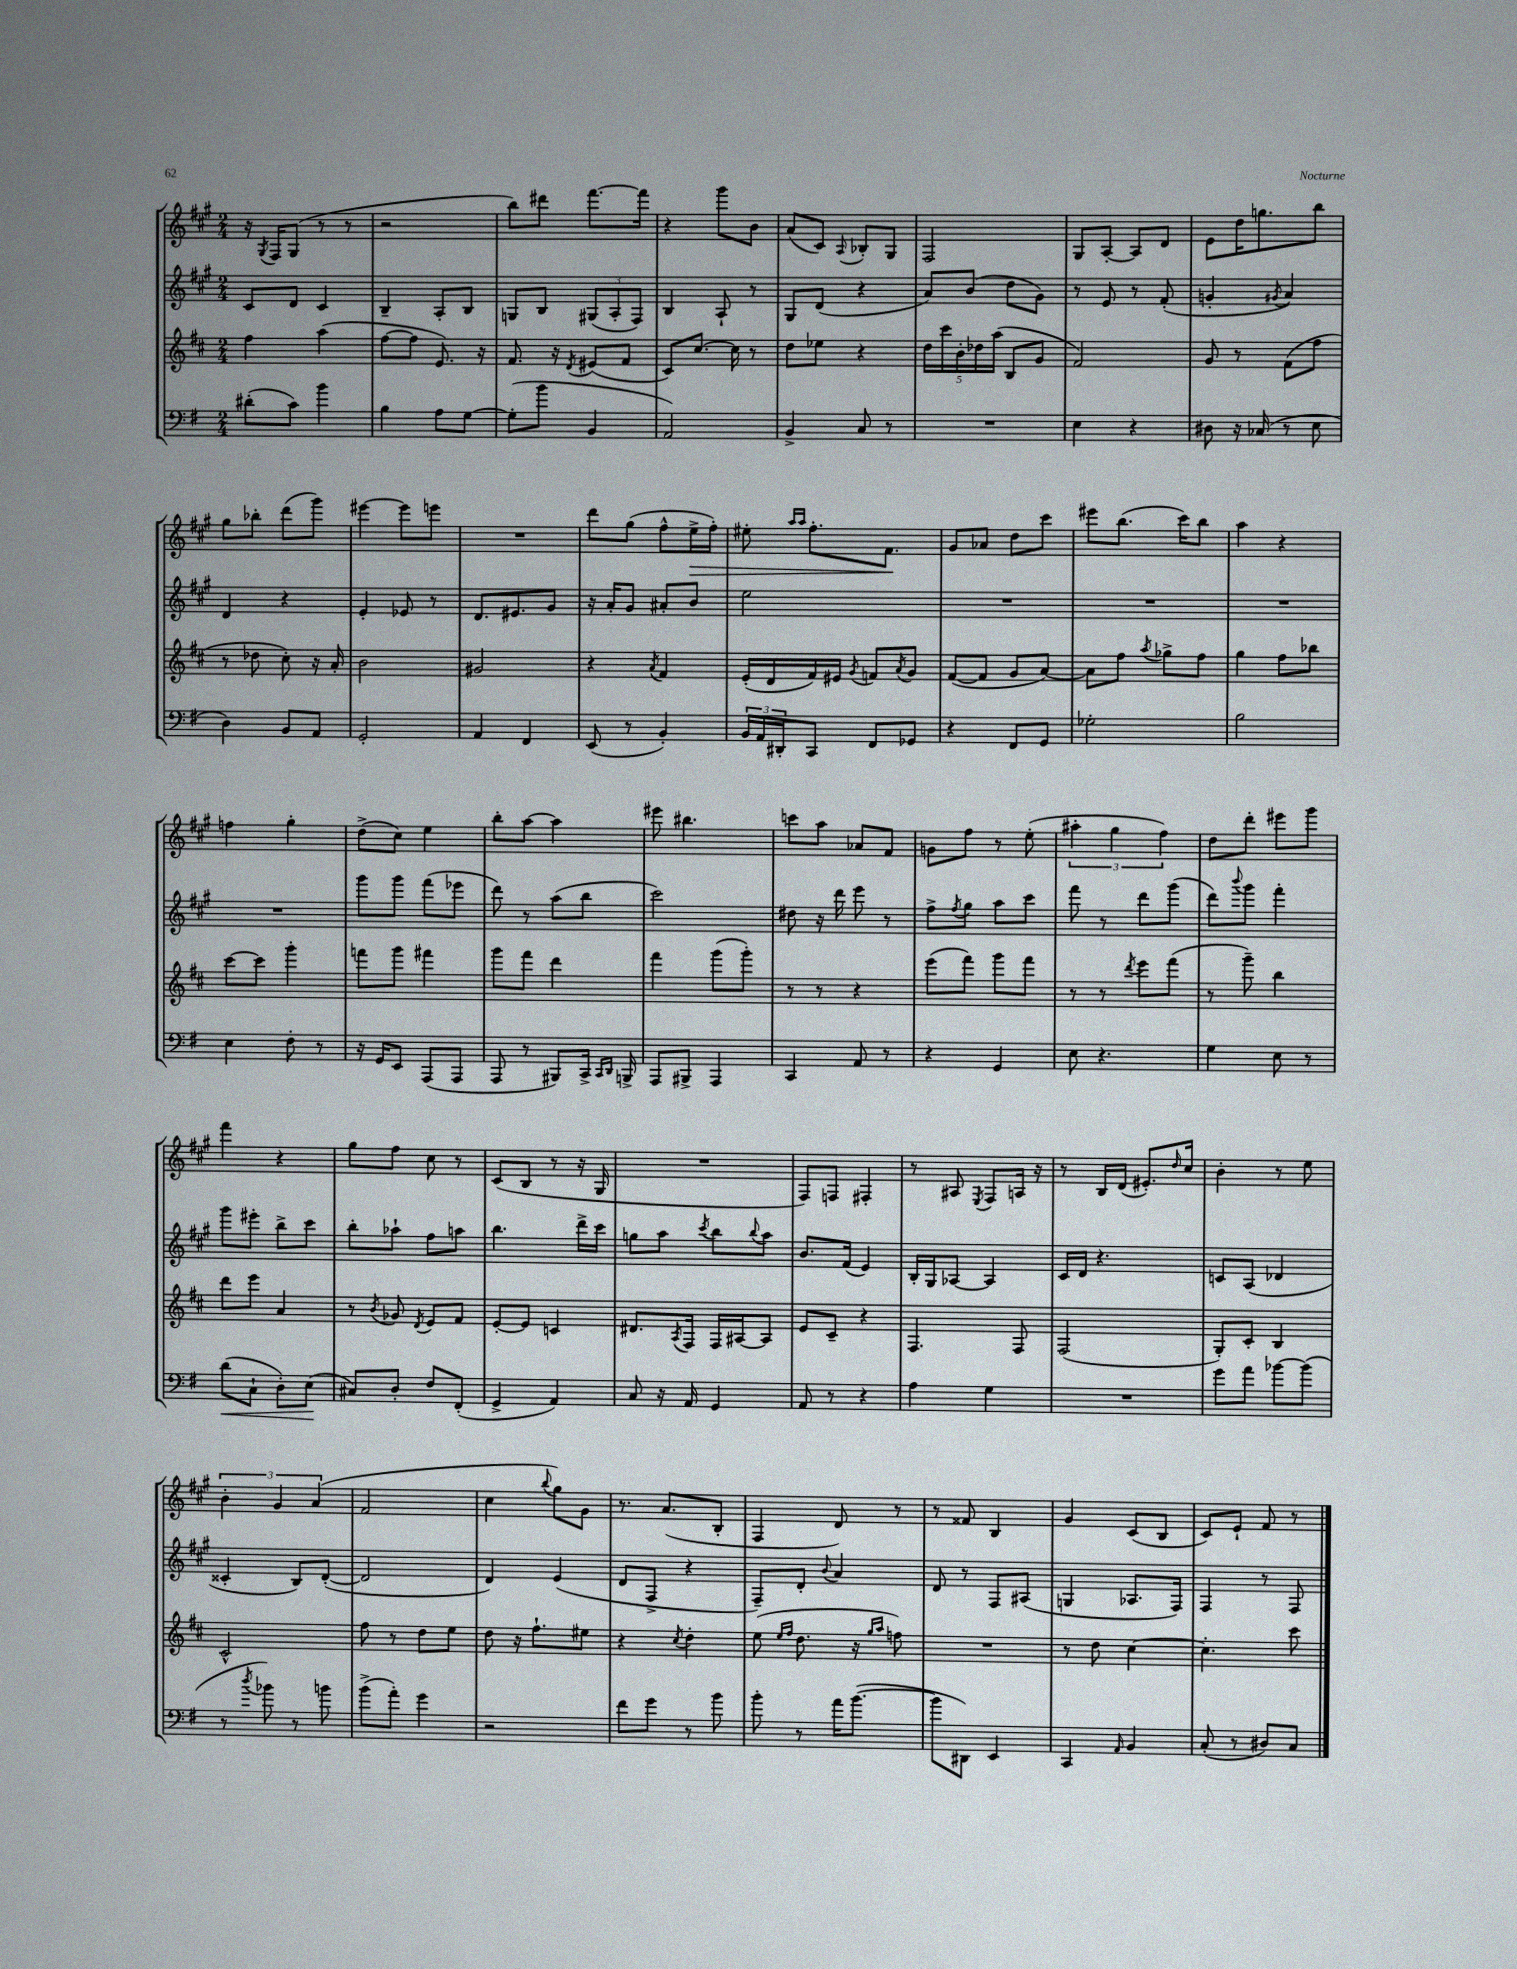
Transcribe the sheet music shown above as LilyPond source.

<<
\new StaffGroup <<
\new Staff = "s0" {
    \clef treble \key a \major \numericTimeSignature \time 2/4
    r16 \acciaccatura { gis8 } fis16 gis8( r8 r8 |
    r2 |
    b''8) dis'''8 fis'''8.~ fis'''16 |
    r4 gis'''8 b'8 |
    a'8( cis'8) \appoggiatura { a8 } bes8-. gis8 |
    fis2 |
    gis8 a8~-. a8 d'8 |
    e'8 d''16 g''8. b''8 |
    gis''8 bes''8-. d'''8( gis'''8) |
    eis'''4~ eis'''8 e'''8 |
    R2 |
    d'''8 gis''8( fis''8-^ e''16->\> fis''16-.) |
    eis''8-. \grace { a''16 a''16 } fis''8.-. fis'8.\! |
    gis'8 aes'8 d''8 cis'''8 |
    eis'''8 b''8.( cis'''16) b''8 |
    a''4 r4 |
    f''4 gis''4-. |
    d''8->( cis''8) e''4 |
    b''8-. a''8~ a''4 |
    eis'''8 bis''4. |
    c'''8 a''8 aes'8 fis'8 |
    g'8 fis''8 r8 e''8-.( |
    \tuplet 3/2 { ais''4-. gis''4 fis''4) } |
    d''8 d'''8-. eis'''8 gis'''8 |
    fis'''4 r4 |
    gis''8 fis''8 cis''8 r8 |
    cis'8( b8 r8 r16 gis16 |
    R2 |
    fis8) f8 fis4-. |
    r8 ais8 \acciaccatura { e8 } fis8 a16 r16 |
    r8 b16 d'16( eis'8.-.) \grace { d''16 } cis''16 |
    b'4-. r8 e''8 |
    \tuplet 3/2 { b'4-. gis'4 a'4( } |
    fis'2 |
    cis''4 \appoggiatura { b''8 } gis''8) gis'8 |
    r8. a'8.( b8-. |
    fis4 d'8) r8 |
    r8 fisis'8 b4 |
    gis'4 cis'8( b8 |
    cis'8) e'8-! fis'8 r8 \bar "|." |
}
\new Staff = "s1" {
    \clef treble \key a \major \numericTimeSignature \time 2/4
    cis'8 d'8 cis'4 |
    b4-- a8-. b8 |
    g8 b8 \tuplet 3/2 { gis8( a8-. fis8) } |
    b4 a8-! r8 |
    gis8 d'8( r4 |
    a'8) b'8( d''8 gis'8) |
    r8 e'8 r8 fis'8-.( |
    g'4-. \acciaccatura { gis'8 } a'4) |
    d'4 r4 |
    e'4-. ees'8 r8 |
    d'8. eis'8. gis'8 |
    r16 a'16-. gis'8 ais'8-. b'8 |
    e''2 |
    R2 |
    R2 |
    R2 |
    R2 |
    gis'''8 gis'''8 fis'''8( ees'''8 |
    d'''8) r8 a''8( b''8 |
    cis'''2) |
    dis''8 r16 d'''16 e'''8 r8 |
    fis''8-> \acciaccatura { fis''8 } gis''8 a''8 cis'''8 |
    fis'''8 r8 d'''8 gis'''8( |
    d'''8) \appoggiatura { b'''8 } gis'''8 fis'''4-. |
    gis'''8 eis'''8-. b''8-> cis'''8 |
    b''8-. aes''8-! fis''8 a''8 |
    b''4. d'''16-> cis'''16 |
    g''8 a''8 \acciaccatura { cis'''8 } b''8 \appoggiatura { b''8 } a''8 |
    b'8. fis'16( e'4) |
    b16-. gis16 aes8~ aes4 |
    cis'16 d'16 r4. |
    c'8 a8( des'4 |
    cisis'4-. b8) d'8~-.( |
    d'2 |
    d'4) e'4( |
    d'8 fis8-> r4 |
    fis8--) d'8-. \appoggiatura { b'8 } a'4 |
    d'8 r8 fis8 ais8( |
    g4 aes8. fis16) |
    fis4 r8 fis8 \bar "|." |
}
\new Staff = "s2" {
    \clef treble \key d \major \numericTimeSignature \time 2/4
    fis''4 a''4( |
    fis''8~ fis''8 e'8.) r16 |
    fis'8. r16 \acciaccatura { d'8 } eis'8( fis'8 |
    cis'8) cis''8.~ cis''16 r8 |
    d''8 ees''8 r4 |
    \tuplet 5/4 { d''16 cis'''16 b'16-. des''16 a''16( } b8 g'8 |
    fis'2) |
    g'8 r8 fis'8( fis''8 |
    r8 des''8 cis''8-.) r16 a'16-. |
    b'2 |
    gis'2 |
    r4 \acciaccatura { a'8 } fis'4 |
    e'16-.( d'16 fis'16) eis'16 \acciaccatura { g'8 } f'8 \acciaccatura { a'8 } g'8 |
    fis'8~( fis'8 g'8 a'8~) |
    a'8 fis''8 \acciaccatura { a''8 } ges''8-> fis''8 |
    g''4 fis''8 bes''8 |
    cis'''8~ cis'''8 g'''4-. |
    f'''8 g'''8 fis'''4 |
    g'''8 fis'''8 d'''4 |
    fis'''4 g'''8( g'''8-.) |
    r8 r8 r4 |
    e'''8( fis'''8) g'''8 fis'''8 |
    r8 r8 \acciaccatura { d'''8 } e'''8 fis'''8( |
    r8 g'''8--) b''4 |
    d'''8 e'''8 a'4 |
    r8 \acciaccatura { b'8 } ges'8 \acciaccatura { d'8 } e'8 fis'8 |
    e'8~-. e'8 c'4 |
    dis'8. \acciaccatura { a8 } fis16 fis16 ais16~ ais8 |
    e'8 cis'8-- r4 |
    fis4. fis8 |
    fis2( |
    g8-.) cis'8-. b4 |
    cis'2-^ |
    fis''8 r8 d''8 e''8 |
    d''8 r16 fis''8.-! eis''8 |
    r4 \acciaccatura { cis''8 } d''4-. |
    e''8( \grace { e''16 fis''16 } d''8. r16 \grace { g''16 a''16 } f''8) |
    R2 |
    r8 d''8 cis''4~ |
    cis''4.-. cis'''8 \bar "|." |
}
\new Staff = "s3" {
    \clef bass \key g \major \numericTimeSignature \time 2/4
    dis'8-.( c'8) b'4 |
    b4 a8 g8~ |
    g8-.( b'8 b,4 |
    a,2) |
    b,4-> c8 r8 |
    R2 |
    e4 r4 |
    dis8 r16 ces16( r8 e8 |
    d4) b,8 a,8 |
    g,2-. |
    a,4 fis,4 |
    e,8( r8 b,4-.) |
    \tuplet 3/2 { b,16 a,16 dis,16-. } c,8 fis,8 ges,8 |
    r4 fis,8 g,8 |
    ges2-. |
    b2 |
    e4 fis8-. r8 |
    r16 g,16 e,8 a,,8( a,,8 |
    a,,8 r8 bis,,8) c,16-> \grace { c,16 d,16 } b,,16-> |
    a,,8 bis,,8-> a,,4 |
    c,4 a,8 r8 |
    r4 g,4 |
    e8 r4. |
    g4 e8 r8 |
    d'8\<( c8-! d8-.) e8\!( |
    cis8) d8-. fis8 fis,8-.( |
    g,4-> a,4) |
    c8 r16 a,16 g,4 |
    a,8 r8 r4 |
    a4 g4 |
    R2 |
    g'8 a'8 bes'8~ bes'8( |
    r8 \acciaccatura { d''8 } bes'8) r8 b'8 |
    b'8->( a'8-.) g'4 |
    r2 |
    fis'8 g'8 r8 b'8 |
    b'8-. r8 a'16 b'8.~( |
    b'8 dis,8) e,4 |
    c,4 \grace { a,16 } b,4 |
    c8-.( r8 dis8) c8 \bar "|." |
}
>>
>>
\layout { \context { \Score \remove "Bar_number_engraver" } }
